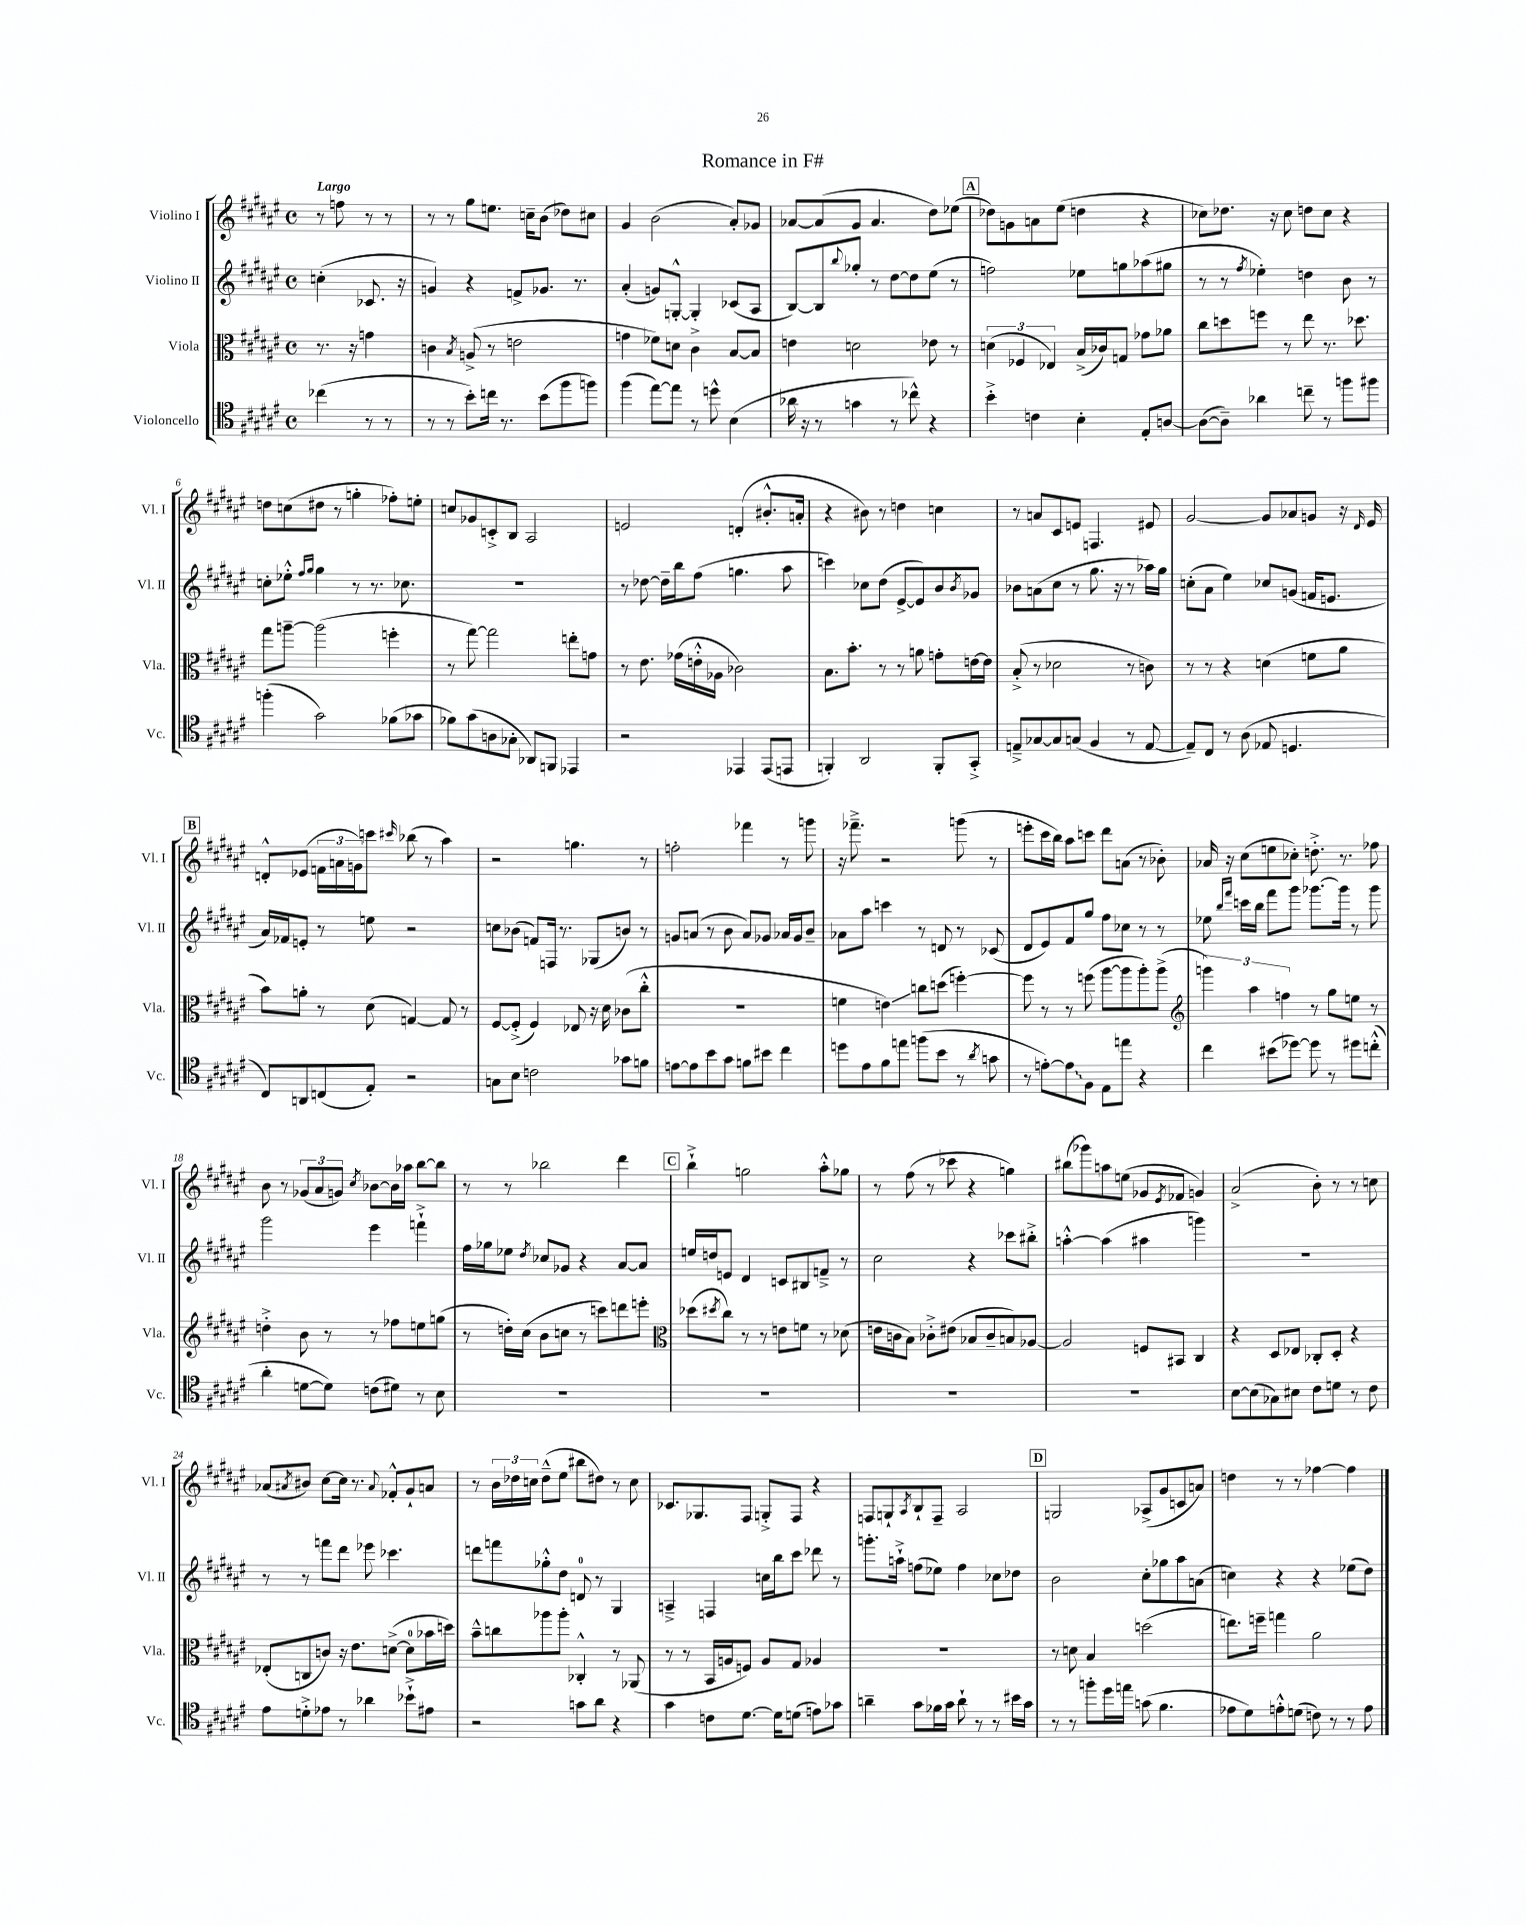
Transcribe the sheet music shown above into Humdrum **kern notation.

**kern	**kern	**kern	**kern
*staff4	*staff3	*staff2	*staff1
*clefC4	*clefC3	*clefG2	*clefG2
*k[f#c#g#d#a#e#]	*k[f#c#g#d#a#e#]	*k[f#c#g#d#a#e#]	*k[f#c#g#d#a#e#]
*M4/4	*M4/4	*M4/4	*M4/4
*met(c)	*met(c)	*met(c)	*met(c)
(4cc-\	8.r	(4cc'\	8r
.	.	.	8ff\
.	16r	.	.
8r	4g\	8.c-/	8r
8r	.	.	8r
.	.	16r	.
=	=	=	=
8r	4c\	4g/)	8r
8r	.	.	8r
.	8qB/	.	.
8b'\L)	(8A^/	4r	8gg#\L
16cc\Jk	8r	.	8.ee\J
8.r	.	.	.
.	2e\	8f^/L	.
.	.	.	16cc~\LK
(8b\L	.	8.g-/J	(8b\J
8ff#\	.	.	8dd-\L)
.	.	8.r	.
8ff\J)	.	.	8cc#\J
=	=	=	=
(4ff#\	4g\	(4a#'/	4g#/
[8ee#\L)	8f-\L)	8g/L)	(2b\
8ee#\]J	8d\J	[8G'^^/J	.
8r	4c#^\	4G'/]	.
8dd^^\	.	.	.
(4B\	[8B/L	(8c-/L	8a#'/L)
.	8B/]J	8A#/J	8g-/J
=	=	=	=
16a-\	4e\	[8B/L)	[8a-/L
16r	.	.	.
8r	.	8B/]	(8a-/]
.	.	8qqbb/	.
4g\	2d\	8gg-'/J	8g#/J
.	.	8r	4.a-/
8r	.	[8dd#\L	.
8cc-^^\)	.	8dd#\]	.
4r	8e-\	(8ee#\J	8dd#\L)
.	8r	8r	(8ee-\J
=	=	=	=
4b'^\	(6d\	2ff\)	8dd-\L)
.	.	.	8g\
.	6F-/	.	.
4c\	.	.	8a\
.	6E-/)	.	.
.	.	.	(8ee#\J
4B'\	(16B^/LL	8ee-\L	4dd\
.	16c-/J)	.	.
.	8G/J	8gg\	.
8E#'/L	8g-\L	(8aa-\	4r
[8A/J	8a-\J	8gg#\J	.
=	=	=	=
(8A\_L	8cc#\L	8r	8cc-\L)
8A~\]J)	8dd\	8r	8.dd-\J
.	.	8qff#/	.
4a-\	8ff\J	4ee-'\)	.
.	.	.	16r
.	8r	.	8cc-\
8cc~\	8ee#\	4dd\	8dd\L
8r	8.r	.	8cc-\J
8ff\L	.	8b\	4r
.	8.dd-\	.	.
8ff#\J	.	8r	.
=	=	=	=
(4ff'\	8gg#\L	8cc'\L	8dd\L
.	[8aa~\J	8ee-'^^\J	(8cc\
.	.	16qqff#/LL	.
.	.	16qqgg#/JJ	.
2g#\)	(2aa\]	4gg#\	8dd#\J
.	.	.	8r
.	.	8r	4gg'\
.	.	8.r	.
(8f-\L	4ff'\	.	8ff-'\L)
.	.	8.cc-\	.
8g-\J	.	.	8ee'\J
=	=	=	=
8f-\L)	8r	1r	8cc/L
(8g#\	[8gg#\)	.	8g-/
8A\	2gg#\]	.	8c'^/
8G-'\J	.	.	8B/J
8AA-/L)	.	.	2A#/
8FF/J	.	.	.
4EE-/	8ee'\L	.	.
.	8g\J	.	.
=	=	=	=
2r	8r	8r	2e/
.	8.e#\	[8dd-\	.
.	.	16dd-~\]LL	.
.	(16g-\LL	16bb\J	.
.	16e'^^\	(8ff#\J	.
.	16A-\JJ	.	.
4EE-/	2c-\)	4.gg\	(4d'/
(8EE-/L	.	.	8.b#'^^/L
8EE/J	.	8aa#\	.
.	.	.	16a'/Jk
=	=	=	=
4FF'/)	8.B\L	4ccc\)	4r
.	8.b'\J	.	.
2AA#/	.	8cc-\L	8b#\)
.	8r	(8dd#\J	8r
.	8r	[8e#^/L	4dd\
.	8a\	8e#/])	.
8FF'/L	8g'\L	8b/	4cc\
.	.	8qb/	.
8GG#'^/J	[16e\L	8g-/J	.
.	16e\]JJ	.	.
=	=	=	=
8E~^/L	(8B'^/	8b-\L	8r
[8G-/	8r	(8a\	8a/L
8G-/]	2d-\	8cc#\J	8c#/
(8G/J	.	8r	8e/J
4F#/	.	8.gg#\	4.F/
.	.	16r	.
8r	8r	8r	.
[8E/	8c\)	16aa-\LL)	8e#/
.	.	16gg#\JJ	.
=	=	=	=
8E~/]L)	8r	(8cc'\L	[2g#/
8C#/J	8r	8a#\J	.
8r	4r	4ee#\)	.
(8A#\	.	.	.
8E-/	(4d\	8cc-/L	8g#/]L
4.D/	.	(8g/J	8a-/
.	8f\L	16f/LK	8g/J
.	.	8.e/J	.
.	8a#\J	.	16r
.	.	.	16qqd#/
.	.	.	16e#/
=	=	=	=
8C#/L)	8b\L)	16a#/LL)	8d'^^/L
.	.	16f-/J	.
8AA/	8a'\J	8e'/J	(8e-/J
(8C/	8r	8r	24f\LL
.	.	.	24a\
.	.	.	24g\J)
8E#'/J)	(8d#\	8ee\	8ccc\J
.	.	.	16qqccc#/
2r	[4G/)	2r	(8bb-\
.	.	.	8r
.	8G/]	.	4aa#\)
.	8r	.	.
=	=	=	=
8G\L	[8F#/L	8cc\L	2r
8B\J	(8F#'^/]J	(8b-\J	.
2c\	4F#/)	8f/L)	.
.	.	16F/Jk	.
.	.	8.r	.
.	8E-/	.	4.gg\
.	16r	(8G-/L	.
.	16d#\	.	.
8g-\L	(8c-\L	8b/J)	.
8f\J	8cc#'^^\J	8r	8r
=	=	=	=
[8e\L	1r	8g/L	2ff'\
8e\]	.	(8a/J	.
8b\	.	8r	.
8g#\J	.	8b\	.
8f\L	.	8a/L)	4fff-\
8b#\J	.	8g-/J	.
4cc#\	.	16a-/LL	8r
.	.	16g-/J	.
.	.	8b~/J	8ggg\
=	=	=	=
8dd\L	4f\	8a-\L	16r
.	.	.	8.fff-~^\
8e#\	.	8aa#\J	.
8f#\	4e\)	4ccc\	2r
8ee\J	.	.	.
(8ff\L	8cc\L	8r	.
8b\J	(8dd\J	8d/	.
8r	[4ff'\)	8r	(8ggg\
8qa#/	.	.	.
8g\	.	(8c-/	8r
=	=	=	=
8r	8ff\]	8d#/L	8eee'\L
[8e'\L)	8r	8e#/)	16ccc#\L
.	.	.	16bb\JJ)
8e\]	8r	8f#/	8aa#\L
8F#\J	(8ff\	8gg#/J	8ccc\J
8E#\L	[8aa#\L	8ff#\L	8ddd#\L
8ee\J	8aa#\]	8cc-\J	(8a\J
4r	8aa#'\)	8r	8r
.	(8aa#^\J	8r	8b-'\)
=	=	=	=
*	*clefG2	*	*
4cc#\	6ggg\)	8ee-\	16a-/
.	.	.	16r
.	.	16qqbb/LL	.
.	.	16qqfff#/JJ	.
.	.	16ccc\LL	(8cc#\L
.	6aa#\	.	.
.	.	16bb\JJ	.
(8b#\L	.	8fff#\L	8ee\
.	6ff\	.	.
[8dd-\J)	.	8ggg#\J	8cc-'\J)
8dd-\]	8r	[8.ggg-\L	8.dd'^\
8r	8gg#\L	.	.
.	.	16ggg-\]Jk	8.r
8dd#\L	8ee\J	8r	.
(8cc'^^\J	8r	8ggg-\	8ff-\
=	=	=	=
4a#'\	4dd'^\	2ggg#\	8b\
.	.	.	8r
[8d\L	8b\	.	(12g-/L
.	.	.	12a#/
8d\]J)	8r	.	.
.	.	.	12g/J)
.	.	.	8qcc#/
(8c\L	8r	4eee#\	[8b-\L
8d#\J)	8ff-\L	.	16b-\]L
.	.	.	16aa-\JJ
8r	8ee\	4fff`^\	[8bb\L
8B\	(8gg\J	.	8bb\]J
=	=	=	=
1r	8r	16ff#\LL	8r
.	.	16gg-\J	.
.	16dd'\LL)	8ee-\J	8r
.	(16cc#\JJ	.	.
.	.	8qdd#/	.
.	8b\L	8cc-/L	2bb-\
.	8cc\J	8g-/J	.
.	8r	4r	.
.	8ccc\L)	.	.
.	8ddd\	[8a#/L	4ddd#\
.	8eee'\J	8a#/]J	.
=	=	=	=
*	*clefC3	*	*
1r	(8dd-\L	16ee/LL	4bb`^\
.	.	16dd/J	.
.	8qdd#/	.	.
.	8cc#\J)	8e/J	.
.	8r	4d#/	2gg\
.	8r	.	.
.	8e\L	8c/L	.
.	8f\J	8B#/	.
.	8r	8f~^/J	8aa#'^^\L
.	(8d-\	8r	8gg-\J
=	=	=	=
1r	16e\LL	2cc#\	8r
.	16c\J	.	.
.	8B\J)	.	(8ff#\
.	8c-'^\L	.	8r
.	(8e#\J	.	8ccc-\
.	8B-/L	4r	4r
.	8c-~/	.	.
.	8B/)	8ccc-\L	4gg\)
.	[8A-/J	8bb#'^\J	.
=	=	=	=
1r	2A-/]	[4aa'^^\	(8bb#\L
.	.	.	8ggg-\)
.	.	(4aa\]	8aa\
.	.	.	(8ee\J
.	8F/L	4aa#\	8g-/L
.	.	.	8qe#/
.	8BB#/J	.	8f-/J
.	4C#/	4ggg\)	4g/)
=	=	=	=
[8B\L	4r	1r	(2a#^/
(8B\]	.	.	.
8G-\)	8D#/L	.	.
8B#\J	8E-/J	.	.
8c#\L	8C-'/L	.	8b'\)
8d\J	8D#'/J	.	8r
8r	4r	.	8r
8c#\	.	.	8cc\
=	=	=	=
8e#\L	(8E-'/L	8r	(8a-/L
.	.	.	8qa#/
8d'^\	8C/	8r	8b#/J)
8e-\J	8c/J)	8fff\L	[8cc#\L
8r	16r	8ddd#\J	16cc#\]Jk
.	8.e#\L	.	8.r
4a-\	.	8eee-\	.
.	.	.	8qqa#/
.	([8d^\J	4.ccc-\	8f-'^^/L
8b-`^\L	8d\]L	.	8g#`/
8e#\J	16b-\L	.	8a/J
.	16dd\JJ)	.	.
=	=	=	=
2r	8b~^^\L	8ddd\L	8r
.	8cc\	8fff\	24b\LL
.	.	.	24dd-\
.	.	.	24cc\JJ
.	8aa-\	8gg-'^^\	(8dd-~^^\L
.	8aa-'\J	8dd#\J	8ee#\J
8g\L	4C-'^^/	8d/	8bb#\L
8a#\J	.	8r	8dd#\J)
4r	8r	4G#/	8r
.	(8AA-/	.	8cc\
=	=	=	=
4g#\	8r	4A~^/	8.c-/L
.	8r	.	.
.	.	.	8.G-/
8c\L	16BB/LL	4F/	.
.	16A/J	.	.
[8.d#\J	8F/J)	.	8F#/J
.	8A/L	16cc\LL	8G'^/L
16d#\]LK	.	16bb\J	.
(8d\J	8G#/J	8ccc#\J	8F#/J
8e\L)	4A-/	8ddd-\	4r
8g-\J	.	8r	.
=	=	=	=
4a~\	1r	8.ggg'\L	8F/L
.	.	.	8G`/
.	.	16aa`^\Jk	.
.	.	.	8qA#/
8g#\L	.	(8ff\L	8B`/
16f-\L	.	8ee-\J)	8F~/J
16g#\JJ	.	.	.
8a`\	.	4ff\	2A#/
8r	.	.	.
8r	.	8cc-\L	.
16b#\LL	.	8dd-\J	.
16g#\JJ	.	.	.
=	=	=	=
8r	8r	2b\	2G/
8r	8d\	.	.
8ff'\L	4B/	.	.
16dd#\L	.	.	.
16ee\JJ	.	.	.
(8g\	(2dd\	8cc#'\L	(8A-^/L
4.f#\	.	8gg-\	8g#/
.	.	8aa#\	8c/
.	.	(8a\J	8a/J)
=	=	=	=
8e-\L	8.ee\L)	4cc\)	4dd\
8d#\)	.	.	.
.	16ff~\Jk	.	.
8e'^^\	4gg\	4r	8r
(8d\J	.	.	8r
8c\)	2a#\	4r	[4ff-\
8r	.	.	.
8r	.	(8ee-\L	4ff-\]
8e\	.	8dd#\J)	.
==	==	==	==
*-	*-	*-	*-
